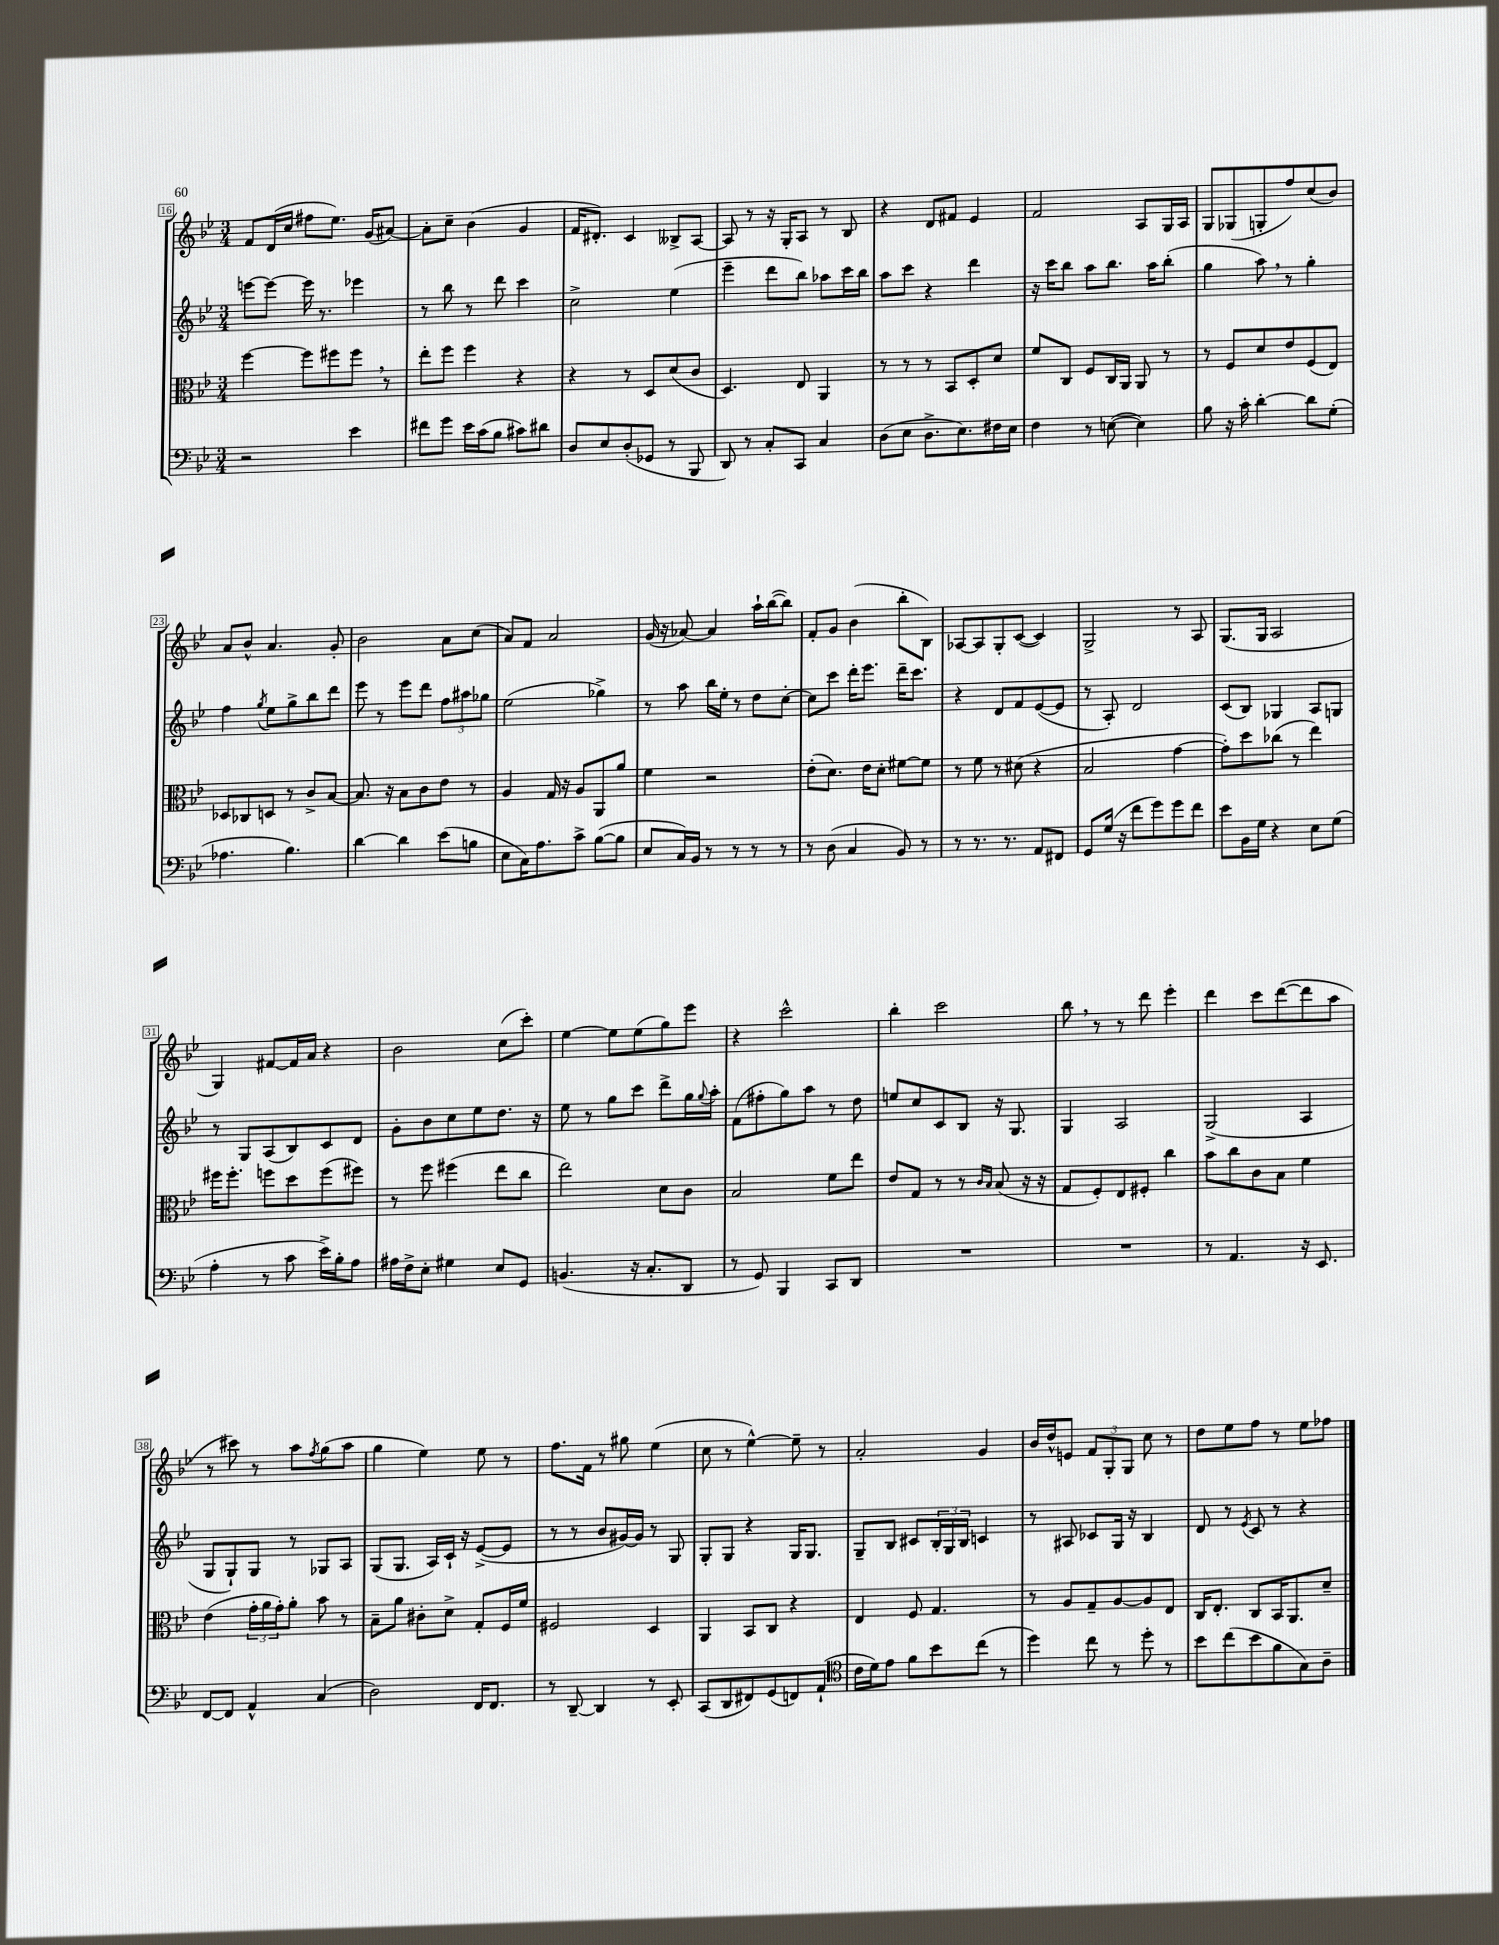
<<
\new StaffGroup <<
\new Staff = "s0" {
    \clef treble \key bes \major \numericTimeSignature \time 3/4
    f'8 d'16( c''16 fis''8 ees''8.) g'16( ais'8~) |
    ais'8-. c''8-- bes'4( g'4 |
    f'16 dis'8.-.) c'4 beses8-> a8~ |
    a8 r8 r16 g16-. a8 r8 bes8 |
    r4 d'8 fis'8 ees'4 |
    f'2 a8 g16 a16 |
    g8 ges8( g8-. f''8) c''8( bes'8) |
    a'8 bes'8-^ a'4. g'8-. |
    bes'2 a'8 c''8( |
    a'8) f'8 a'2 |
    g'16( r16 aes'8~) aes'4 a''16-! bes''16~( bes''8) |
    f'8-. g'8 bes'4( bes''8-. bes8) |
    aes8~ aes8 g8-. c'8~( c'4) |
    g2-> r8 a8 |
    g8.( g16 a2 |
    g4) fis'8~ fis'16 a'16 r4 |
    bes'2 c''8( c'''8-.) |
    ees''4~ ees''8 ees''8( g''8) ees'''8 |
    r4 c'''2-^ |
    bes''4-. c'''2 |
    bes''8 \breathe r8 r8 d'''8 ees'''4-. |
    d'''4 c'''8 d'''8~( d'''8 a''8 |
    r8 cis'''8) r8 a''8 \acciaccatura { f''8 } g''8( a''8 |
    g''4 ees''4) ees''8 r8 |
    f''8. f'16 r8 gis''8 ees''4( |
    c''8 r8 ees''4~-^) ees''8-- r8 |
    a'2-. g'4 |
    bes'16 d''16-^ e'8 \tuplet 3/2 { f'8 g8-. g8 } c''8 r8 |
    d''8 ees''8 f''8 r8 ees''8 fes''8 \bar "|." |
}
\new Staff = "s1" {
    \clef treble \key bes \major \numericTimeSignature \time 3/4
    e'''8~ e'''8~ e'''16 r8. ees'''4 |
    r8 bes''8 r8 d'''8 c'''4 |
    c''2-> ees''4( |
    ees'''4-- d'''8 bes''8) aes''8 c'''16 bes''16 |
    a''8 c'''8 r4 d'''4 |
    r16 c'''16 bes''8 a''8 bes''8. a''16 bes''8-.( |
    g''4 a''8) \breathe r8 g''4-. |
    f''4 \acciaccatura { g''8 } ees''8 g''8-> bes''8 d'''8 |
    ees'''8 r8 ees'''8 d'''8 \tuplet 3/2 { f''8 ais''8 ges''8 } |
    ees''2( ges''4->) |
    r8 a''8 bes''16 ees''16-. r8 d''8 c''8~-. |
    c''8 c'''8 d'''16-. ees'''8. d'''16-- c'''8. |
    r4 d'8 f'8 ees'8~( ees'8 |
    r8 a8-.) d'2 |
    c'8( bes8) ges4 a8 g8 |
    r8 g8 a8( bes8) c'8 d'8 |
    g'8-. bes'8 c''8 ees''8 d''8. r16 |
    ees''8 r8 g''8 c'''8 d'''8-> g''16 \appoggiatura { g''8 } a''16-. |
    f'8( fis''8-. g''8) a''8 r8 d''8 |
    e''8 c''8 c'8 bes8 r16 g8. |
    g4 a2 |
    g2->( a4 |
    g8 g8-!) g8 r8 ges8 a8 |
    g8( g8. a16) c'16-! r16 ees'8~->( ees'8 |
    r8 r8 bes'8 gis'16~) gis'16 r8 g8 |
    g8-. g8 r4 g16 g8. |
    g8-- bes8 cis'8 \tuplet 3/2 { bes16-. g16 bes16 } c'4 |
    r8 ais8 ces'8 g16 r16 bes4 |
    d'8 r8 \acciaccatura { ees'8 } c'8 r8 r4 \bar "|." |
}
\new Staff = "s2" {
    \clef alto \key bes \major \numericTimeSignature \time 3/4
    f''4~ f''8 fis''8 fis''8 \breathe r8 |
    ees''8-. f''8 f''4 r4 |
    r4 r8 d8 d'8( c'8 |
    d4.) ees8 a,4 |
    r8 r8 r8 bes,8 d8-. d'8 |
    f'8 c8 f8 c16 a,16 a,8 r8 |
    r8 f8 d'8 ees'8 f8( ees8) |
    des8 ces8 d8 r8 c'8-> bes8~ |
    bes8. r16 bes8 c'8 ees'8 r8 |
    a4 g16 r16 a8 a,8 a'8 |
    f'4 r2 |
    ees'8-.( d'8.) ees'16 d'8-. fis'8~ fis'8 |
    r8 f'8 r8 dis'8( r4 |
    bes2 g'4~ |
    g'8-.) d''8 ces''8( r8 ees''4) |
    fis''16 fis''8.-. f''8 d''8 f''8( fis''8) |
    r8 f''8 fis''4( ees''8 c''8 |
    ees''2) d'8 c'8 |
    bes2 f'8 ees''8 |
    ees'8 g8 r8 r8 \grace { c'16 bes16 } bes8( r16 r16 |
    g8 f8-.) ees8 fis8-. c''4 |
    bes'8 c''8 c'8 bes8 f'4 |
    ees'4( \tuplet 3/2 { g'16-. a'16 g'16-.) } a'8-. bes'8 r8 |
    bes8-- a'8 cis'8-. d'8-> g8-. f16 f'16 |
    fis2 d4 |
    a,4 bes,8 c8 r4 |
    ees4 f8 g4. |
    r8 a8 g8-- a8~ a8 ees8 |
    c16 ees8.-. c8 bes,16 a,8. d'8-- \bar "|." |
}
\new Staff = "s3" {
    \clef bass \key bes \major \numericTimeSignature \time 3/4
    r2 ees'4 |
    fis'8 g'8 ees'16 c'16( bes8 cis'8) dis'8 |
    d8 ees8 d8-.( ges,8 r8 bes,,8 |
    d,8) r8 c8-. c,8 c4 |
    d8( ees8 d8.-> ees8.) fis16 ees16 |
    f4 r8 e8~( e4) |
    bes8 r16 c'16-. d'4~-. d'8 g8-.( |
    aes4. bes4.) |
    d'4~ d'4 ees'8( b8 |
    ees8 c16) a8. c'8-> bes8~( bes8 |
    ees8 c16) bes,16 r8 r8 r8 r8 |
    r8 d8( c4 bes,8) r8 |
    r8 r8. r8. a,8 fis,8 |
    g,8 g16( r16 f'8 g'8) g'8 f'8 |
    ees'8 bes,16 g16 r4 ees8 g8( |
    a4-. r8 c'8 ees'16->) bes16-. a8 |
    ais16 f16-> ees8-. gis4 ees8 g,8 |
    b,4.( r16 c8.-. d,8 |
    r8 g,8) bes,,4 c,8 d,8 |
    R2. |
    R2. |
    r8 a,4. r16 ees,8. |
    f,8~ f,8 a,4-^ c4( |
    d2) f,16 f,8. |
    r8 d,8~-- d,4 r8 ees,8-. |
    c,8( d,8 fis,8) g,8( f,8) a,8-!( |
    \clef tenor c'16 d'16) ees'8 f'8 bes'8 c''8( r8 |
    d''4) c''8 r8 d''8-. r8 |
    bes'8 c''8( bes'8 f'8 g8) a8-- \bar "|." |
}
>>
>>
\layout { \context { \Score currentBarNumber = #16 \override BarNumber.stencil = #(make-stencil-boxer 0.1 0.3 ly:text-interface::print) } }
